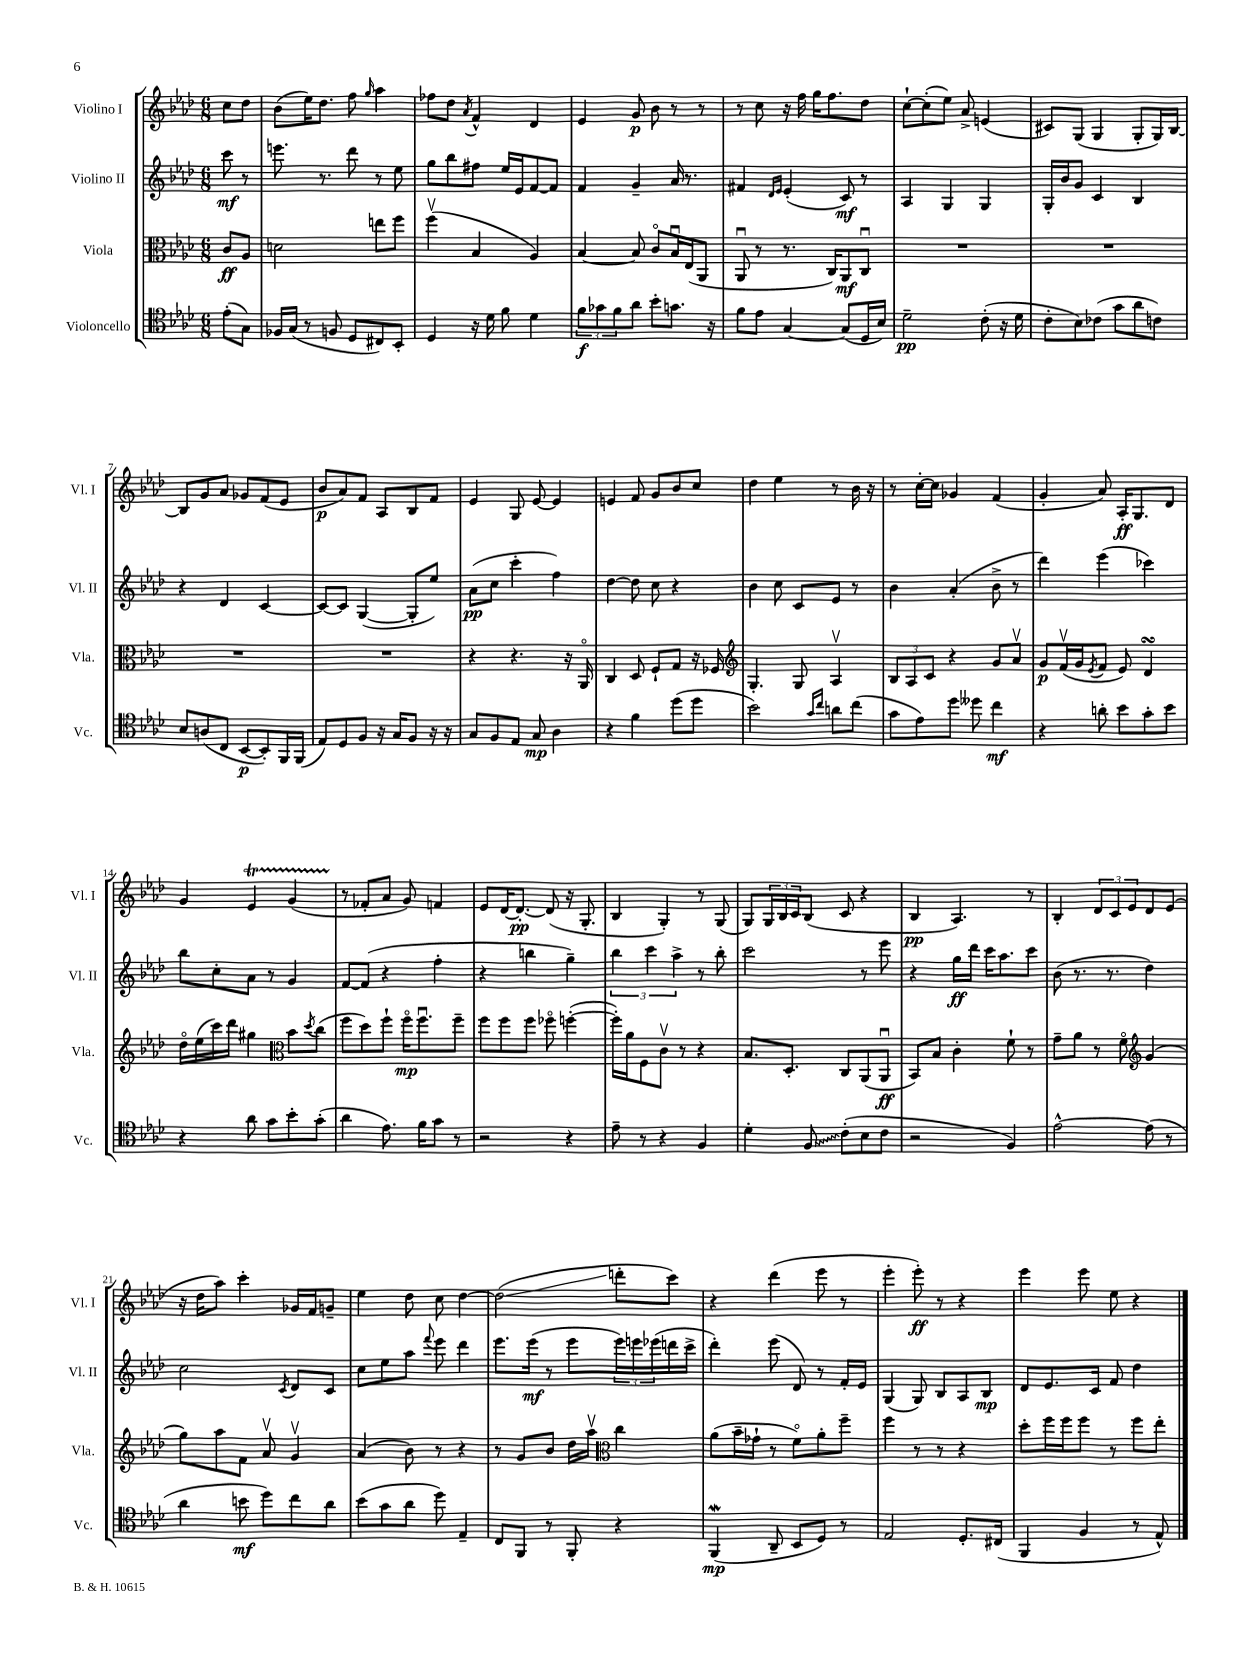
<<
\new StaffGroup <<
\new Staff = "s0" \with { instrumentName = "Violino I" shortInstrumentName = "Vl. I" } {
    \clef treble \key aes \major \numericTimeSignature \time 6/8 \partial 4
    c''8 des''8 |
    bes'8( ees''16) des''8. f''8 \grace { g''16 } aes''4 |
    fes''8 des''8 \acciaccatura { aes'8 } f'4-^ des'4 |
    ees'4 g'8\p bes'8 r8 r8 |
    r8 c''8 r16 f''16 g''16 f''8. des''8 |
    c''8~-! c''8-.( ees''8) aes'8-> e'4( |
    cis'8) g8( g4 g8-. g16) bes16~ |
    bes8 g'8 aes'8 ges'8 f'8( ees'8 |
    bes'8\p aes'8) f'8 aes8 bes8 f'8 |
    ees'4 g8 ees'8~ ees'4 |
    e'4 f'8 g'8 bes'8 c''8 |
    des''4 ees''4 r8 bes'16 r16 |
    r8 c''16~-. c''16 ges'4 f'4( |
    g'4-. aes'8) aes16-.\ff g8. des'8 |
    g'4 ees'4\startTrillSpan g'4( |
    r8\stopTrillSpan fes'8-. aes'8 g'8) f'4 |
    ees'8 des'16~ des'8.~-.\pp des'8( r16 g8.-. |
    bes4 g4-.) r8 g8( |
    g8) \tuplet 3/2 { g16 bes16 c'16 } bes8( c'8 r4 |
    bes4\pp aes4.) r8 |
    bes4-. \tuplet 3/2 { des'8 c'8 ees'8 } des'8 ees'8( |
    r16 des''16 aes''8) c'''4-. ges'16 f'16 g'8-- |
    ees''4 des''8 c''8 des''4~ |
    des''2\glissando( d'''8-. c'''8) |
    r4 des'''4( ees'''8 r8 |
    ees'''4-. ees'''8-.\ff) r8 r4 |
    ees'''4 ees'''8 ees''8 r4 \bar "|." |
}
\new Staff = "s1" \with { instrumentName = "Violino II" shortInstrumentName = "Vl. II" } {
    \clef treble \key aes \major \numericTimeSignature \time 6/8 \partial 4
    c'''8\mf r8 |
    e'''8. r8. des'''8 r8 ees''8 |
    g''8 bes''8 fis''8 ees''16 ees'16 f'8~ f'8 |
    f'4 g'4-- aes'16 r8. |
    fis'4 \grace { des'16 ees'16 } ees'4-.( c'8\mf) r8 |
    aes4 g4 g4 |
    g16-. bes'16 g'8 c'4 bes4 |
    r4 des'4 c'4~ |
    c'8~ c'8 g4~( g8-. ees''8) |
    aes'8\pp( c''8 c'''4-. f''4) |
    des''4~ des''8 c''8 r4 |
    bes'4 c''8 c'8 ees'8 r8 |
    bes'4 aes'4-.( bes'8-> r8 |
    des'''4) ees'''4( ces'''4) |
    bes''8 c''8-. aes'8 r8 g'4 |
    f'8~ f'8( r4 f''4-. |
    r4 b''4 g''4--) |
    \tuplet 3/2 { bes''4 c'''4 aes''4-> } r8 bes''8-. |
    c'''2 r8 ees'''8 |
    r4 g''16\ff des'''16 c'''16 aes''8. c'''8 |
    bes'8( r8. r8. des''4) |
    c''2 \acciaccatura { c'8 } des'8 c'8 |
    c''8 ees''8 aes''8 \appoggiatura { f'''8 } ees'''8 des'''4 |
    ees'''8. ees'''16\mf( r8 ees'''8 \tuplet 3/2 { ees'''16) e'''16 ees'''16( } d'''16 c'''16-> |
    des'''4-.) ees'''8( des'8) r8 f'16-. ees'16 |
    g4( g8) bes8 aes8 bes8\mp |
    des'8 ees'8. c'16 f'8 des''4 \bar "|." |
}
\new Staff = "s2" \with { instrumentName = "Viola" shortInstrumentName = "Vla." } {
    \clef alto \key aes \major \numericTimeSignature \time 6/8 \partial 4
    c'8\ff aes8 |
    d'2 e''8 f''8 |
    f''4\upbow( bes4 aes4) |
    bes4~ bes8 c'8\flageolet bes16\downbow ees16( aes,8 |
    aes,8\downbow r8 r8. c16) aes,8\mf c8\downbow |
    R2. |
    R2. |
    R2. |
    R2. |
    r4 r4. r16 aes,16\flageolet |
    c4 des8 f8-! g8 r16 fes16 |
    \clef treble g4.-. g8 aes4\upbow |
    \tuplet 3/2 { bes8 aes8 c'8 } r4 g'8 aes'8\upbow |
    g'8\p f'16\upbow( g'16 \acciaccatura { ees'8 } f'8 ees'8) des'4\turn |
    des''16\flageolet ees''16( c'''16) des'''16 gis''4 \clef alto bes'8 \acciaccatura { des''8 } c''8( |
    f''8 des''8) f''8-! f''16\flageolet\mp f''8.\downbow f''8-- |
    f''8 f''8 f''8 fes''8\flageolet f''4~-.( |
    f''16-.) aes'16 f8 c'8\upbow r8 r4 |
    bes8. des8.-. c8 aes,8( aes,8\downbow\ff |
    bes,8) bes8 c'4-. f'8-! r8 |
    g'8-- aes'8 r8 f'8\flageolet \clef treble g'4( |
    g''8) aes''8 f'8 aes'8\upbow g'4\upbow |
    aes'4( bes'8) r8 r4 |
    r8 g'8 bes'8 des''16 aes''16\upbow \clef alto c''4 |
    aes'8( bes'16-- ges'16-! r8 f'8\flageolet) aes'8-. f''8-- |
    f''4 r8 r8 r4 |
    des''8-. f''16 f''16 f''8 r8 f''8 ees''8-. \bar "|." |
}
\new Staff = "s3" \with { instrumentName = "Violoncello" shortInstrumentName = "Vc." } {
    \clef tenor \key aes \major \numericTimeSignature \time 6/8 \partial 4
    ees'8-.( g8) |
    fes16 g16( r8 f8 des8 cis8) bes,8-. |
    des4 r16 des'16 f'8 des'4 |
    \tuplet 3/2 { f'8\f ges'8 f'8 } aes'8 bes'8-. g'8. r16 |
    f'8 ees'8 g4~ g8( des16 bes16) |
    des'2--\pp c'8-.( r16 des'16 |
    c'8-. bes8) ces'8( g'8 aes'8 c'8) |
    bes8 a8( c8 bes,8~\p bes,8-.) f,16 f,16( |
    ees8) des8 f8 r16 g16 f8 r16 r16 |
    g8 f8 ees8 g8\mp aes4 |
    r4 f'4 des''8( des''8 |
    bes'2) \grace { g'16 c''16 } a'8 c''8( |
    g'8 ees'8) des''8 deses''8 c''4\mf |
    r4 a'8-. bes'8 g'8-. bes'8 |
    r4 aes'8 g'8 bes'8-. g'8-.( |
    aes'4 ees'8.) f'16 g'8 r8 |
    r2 r4 |
    ees'8-- r8 r4 f4 |
    des'4-. \once \override Glissando.style = #'zigzag f8\glissando c'8-.( bes8 c'8 |
    r2 f4) |
    ees'2~-^ ees'8( r8 |
    aes'4 b'8\mf des''8) c''8 aes'8 |
    bes'8( g'8 aes'8 des''8) ees4-- |
    c8 f,8 r8 f,8-. r4 |
    f,4\mordent\mp( aes,8-- bes,8 des8) r8 |
    ees2 des8.-. cis16( |
    f,4 f4 r8 ees8-^) \bar "|." |
}
>>
>>
